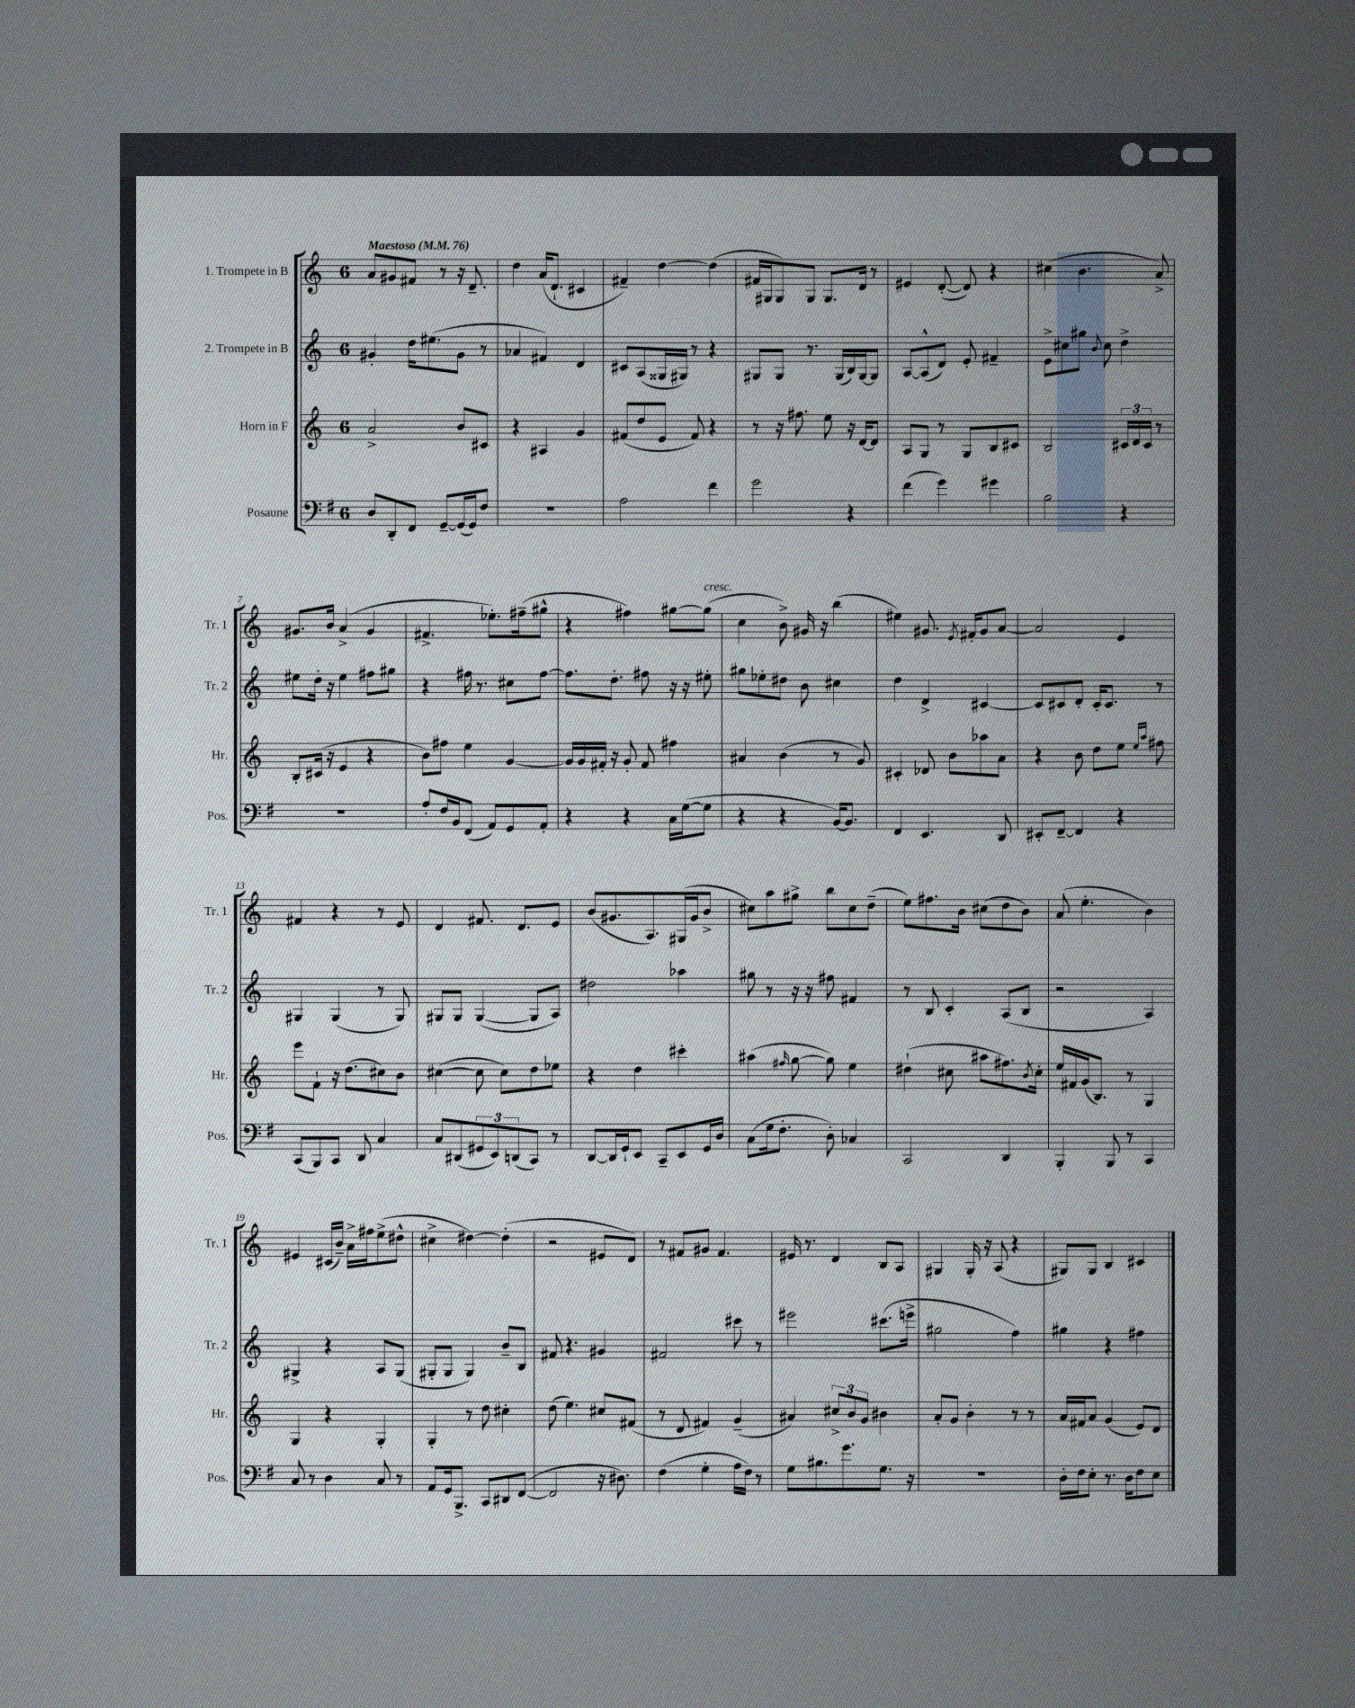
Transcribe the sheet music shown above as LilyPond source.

<<
\new StaffGroup <<
\new Staff = "s0" \with { instrumentName = "1. Trompete in B" shortInstrumentName = "Tr. 1" } {
    \clef treble \key c \major \once \override Staff.TimeSignature.style = #'single-digit \time 6/8 \tempo "Maestoso" 4 = 76
    a'8 gis'8 fis'8 r8 r16 d'8.-- |
    d''4 a'16( d'8.-! cis'4 |
    fis'4--) d''4~ d''4( |
    fis'16 gis16 gis8) gis8 gis8. d'16 r8 |
    eis'4 d'8~-.( d'8) r4 |
    cis''4( b'4. a'8->) |
    gis'8. b'16 a'4->( gis'4 |
    fis'4.-> ees''8.-.) fis''16--( gis''8-^ |
    r4 fis''4) gis''8~ gis''8^\markup { \italic "cresc." }( |
    c''4 b'8->) gis'16 r16 b''4( |
    eis''4) gis'8. \acciaccatura { e'8 } fis'16-. gis'8 a'8~ |
    a'2 e'4 |
    fis'4 r4 r8 e'8 |
    d'4 fis'8. d'8. e'8 |
    b'8( gis'8. a8.) gis16( gis'16 b'8-> |
    cis''8) a''8 gis''8-> b''8 cis''8 d''8--( |
    e''8) fis''8. b'16 cis''8( d''8 b'8) |
    a'8( e''4.-. b'4) |
    eis'4 cis'16( b'16--) a'16-> fis''16 e''8->( dis''8-^ |
    cis''4-> dis''4~) dis''4-.( |
    r2 eis'8 d'8) |
    r8 fis'8 gis'8 fis'4. |
    eis'16 r8. d'4 b8 a8 |
    gis4 gis16-. r16 a8( r4 |
    gis8) gis8 b4 cis'4 \bar "|." |
}
\new Staff = "s1" \with { instrumentName = "2. Trompete in B" shortInstrumentName = "Tr. 2" } {
    \clef treble \key c \major \once \override Staff.TimeSignature.style = #'single-digit \time 6/8
    gis'4-. d''16 eis''8.( gis'8 r8 |
    aes'4 fis'4) d'4 |
    cis'8 a8( gisis16 gis16) r8 r4 |
    gis8 gis8 r8. gis16( b16) gis16~ gis8 |
    a8~ a8-^( d'8) e'8-. fis'4-- |
    e'8-> cis''8 gis''8 \appoggiatura { b'8 } cis''8 d''4-> |
    eis''8 d''16-. r16 eis''4 fis''8 gis''8 |
    r4 fis''16 r8. cis''8 fis''8~ |
    fis''8. d''8.-. fis''8 r16 r16 eis''8-. |
    gis''8 ees''8-. dis''8 b'8 cis''4 |
    d''4 d'4-> cis'4~ |
    cis'8 cis'8 d'8-. cis'16-. cis'8. r8 |
    gis4 gis4( r8 gis8) |
    gis8 gis8 gis4~( gis8 a8) |
    dis''2 aes''4 |
    gis''8 r8 r16 r16 fis''8 fis'4 |
    r8 b8 c'4-. a8( b8 |
    r2 a4) |
    gis4-> r4 a8 gis8( |
    gis8-. gis8 gis4) b'8-- b8 |
    fis'8 r4. gis'4 |
    fis'2 cis'''8 r8 |
    eis'''2 cis'''8.( e'''16-> |
    gis''2 f''4) |
    gis''4 r4 fis''4 \bar "|." |
}
\new Staff = "s2" \with { instrumentName = "Horn in F" shortInstrumentName = "Hr." } {
    \clef treble \key c \major \once \override Staff.TimeSignature.style = #'single-digit \time 6/8
    a'2-> b'8 cis'8 |
    r4 ais4 g'4 |
    fis'8( d''8 e'8 fis'8) r4 |
    r8 r16 fis''8. e''8 r16 d'16~ d'8 |
    a8 g8 r8 g8 b8 cis'8 |
    b2 \tuplet 3/2 { cis'16 d'16 cis'16 } r8 |
    b8-. cis'16( r16 e'4 r4 |
    b'8) fis''8 e''4 g'4~ |
    g'16 g'16 fis'16-. r16 g'8-. fis'8 fis''4 |
    ais'4 b'4( r8 g'8) |
    cis'4-. des'8 b'8 aes''8 a'8 |
    r4 b'8 d''8 e''8 \grace { e''16 a''16 } fis''8 |
    e'''8 f'8-! r16 d''8.( cis''8) b'8 |
    cis''4~( cis''8 cis''8) d''8 ees''8 |
    r4 d''4 cis'''4-. |
    ais''4( \grace { fis''16 } g''8~ g''8) e''4 |
    dis''4-!( cis''8 ais''8 fis''8.) \acciaccatura { b'8 } cis''16-. |
    e''16 fis'16 g'16( b8.) r8 g4 |
    g4 r4 g4-. |
    g4-. r8 d''8 cis''4-. |
    d''8( e''4.) cis''8 fis'8( |
    r8 d'8 fis'4) g'4--( |
    ais'4) \tuplet 3/2 { cis''8-> b'8 g'8 } bis'4 |
    a'8-. g'8 b'4-. r8 r8 |
    a'16 fis'16 a'8 g'4( e'8) d'8 \bar "|." |
}
\new Staff = "s3" \with { instrumentName = "Posaune" shortInstrumentName = "Pos." } {
    \clef bass \key g \major \once \override Staff.TimeSignature.style = #'single-digit \time 6/8
    d8 d,8-. fis,8 g,8~-- g,16( g,16) fis8 |
    R2. |
    a2 fis'4 |
    g'2 r4 |
    fis'4( g'4) gis'4 |
    b2 r4 |
    R2. |
    a8-. fis16 b,16 fis,8( a,8) g,8 a,8-. |
    r4 r4 c16 g16~( g8 |
    r4 r4 b,16~) b,8. |
    fis,4 e,4. d,8 |
    eis,8-. fis,8~-- fis,4 r4 |
    c,8( b,,8) c,8 d,8 c4 |
    c8 dis,8( \tuplet 3/2 { gis,8 e,8) d,8( } c,8) r8 |
    d,8~ d,16 g,16-! e,8 c,8-- e,8 g,16 d16 |
    c8( g16 fis8.-. d8-.) ces4 |
    c,2 d,4 |
    b,,4-. b,,8 r8 c,4 |
    c8 r8 d4 c8 r8 |
    a,8 g,16 b,,8.-> c,8 dis,8 fis,8~( |
    fis,2 r16 dis8.) |
    fis4( g4-. a16 fis16) r8 |
    g8 bis8. g'8. g8. r16 |
    R2. |
    d16-. fis16 e8-. r8. d16 fis8 e8 \bar "|." |
}
>>
>>
